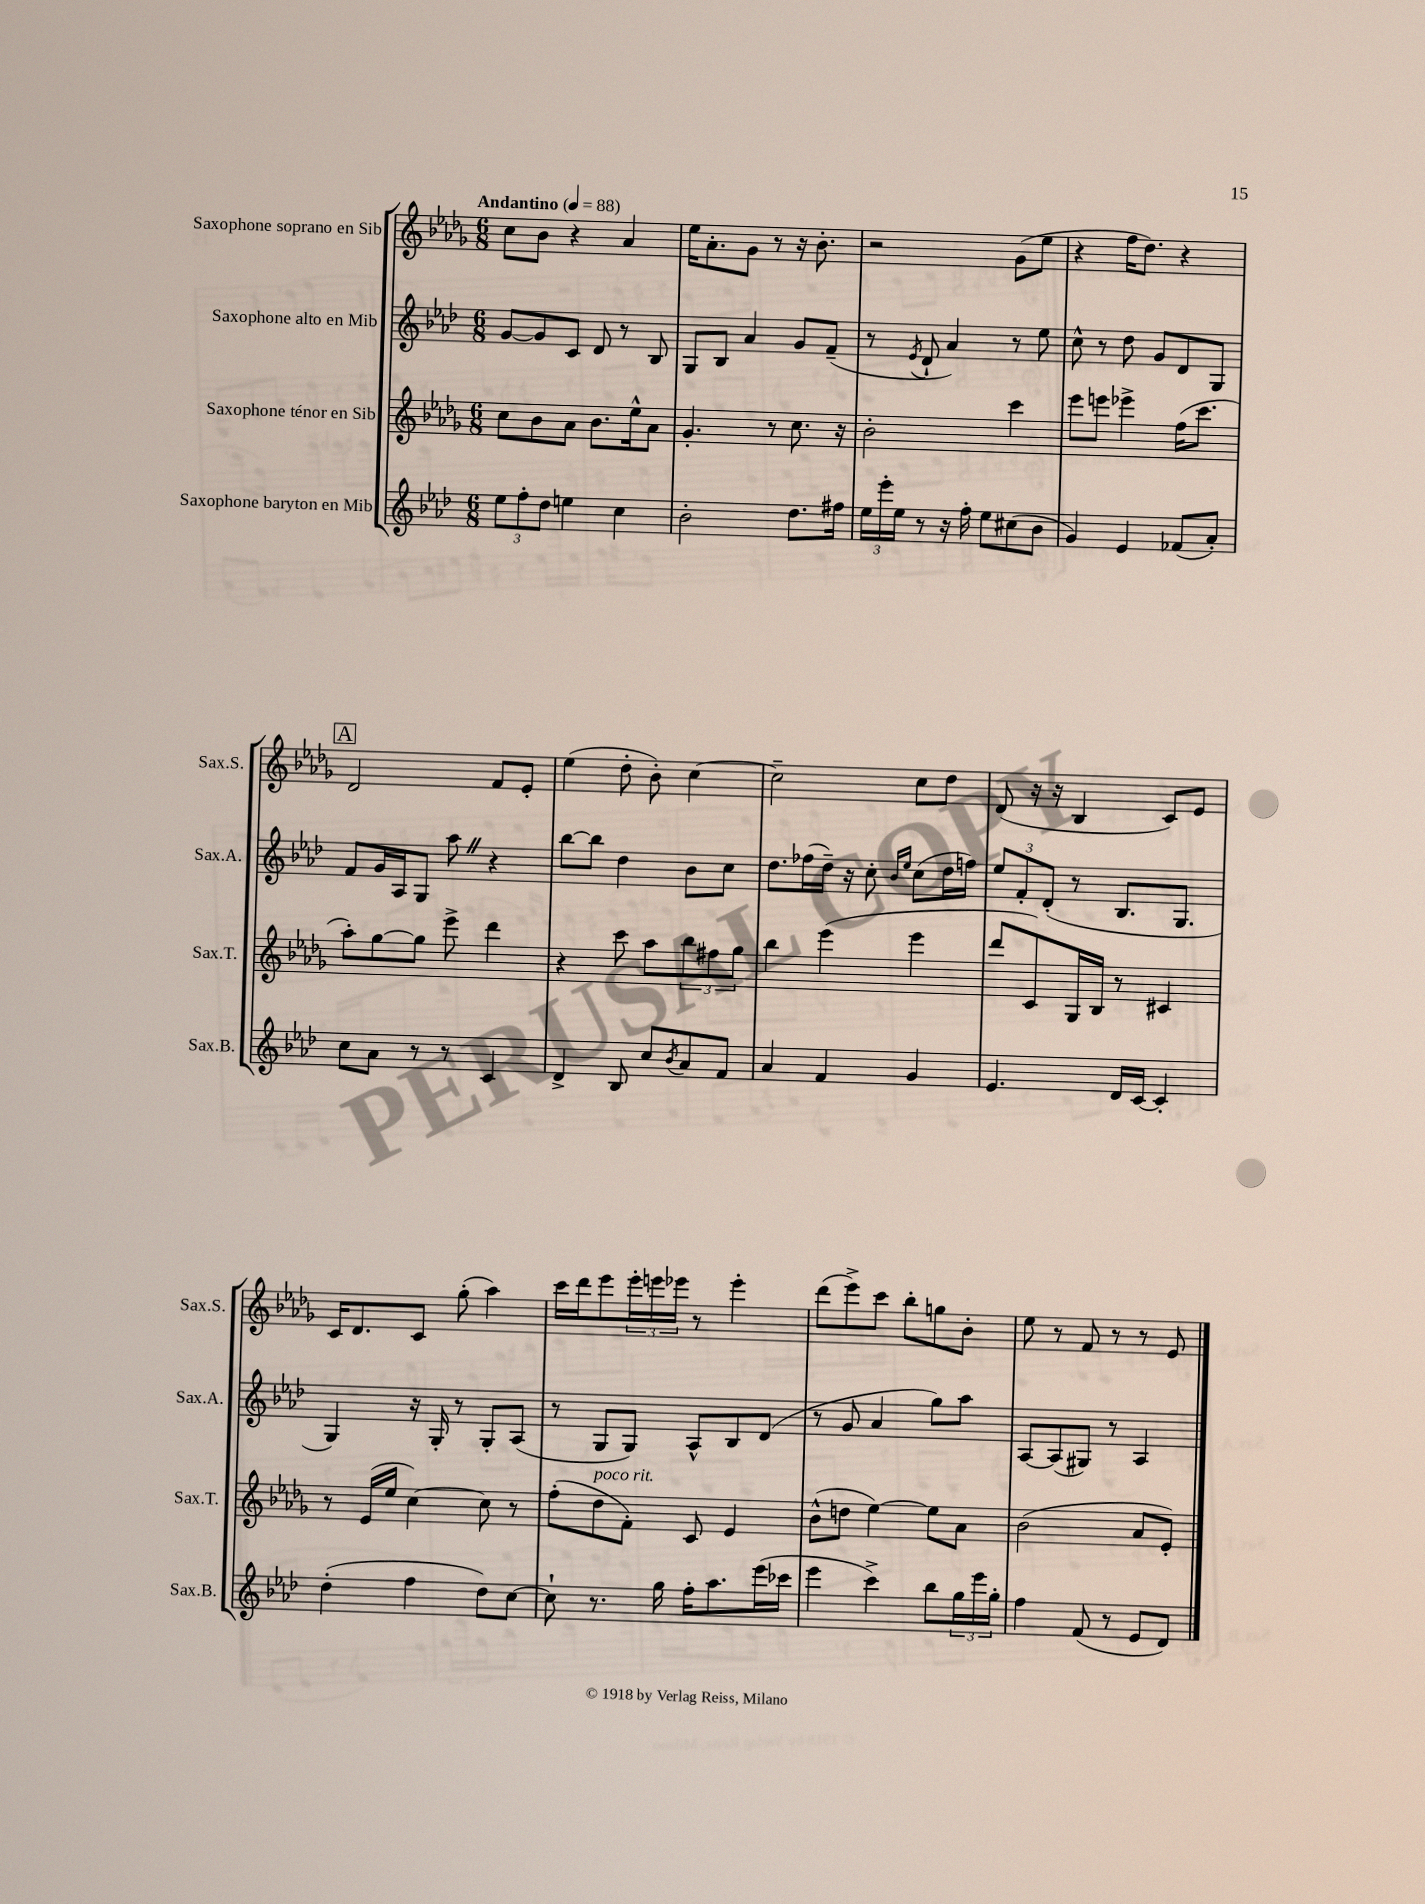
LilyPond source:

<<
\new StaffGroup <<
\new Staff = "s0" \with { instrumentName = "Saxophone soprano en Sib" shortInstrumentName = "Sax.S." } {
    \clef treble \key des \major \numericTimeSignature \time 6/8 \tempo "Andantino" 4 = 88
    c''8 bes'8 r4 aes'4 |
    ees''16 aes'8.-. ges'8 r8 r16 bes'8.-. |
    r2 ges'8( ees''8 |
    r4 f''16 des''8.) r4 |
    \mark \markup { \box "A" } des'2 f'8 ees'8-. |
    ees''4( des''8-. bes'8-.) c''4~ |
    c''2-- c''8 des''8 |
    des'8( r16 r16 bes4 c'8) ees'8 |
    c'16 des'8. c'8 ges''8-.( aes''4) |
    c'''16 des'''16 ees'''8 \tuplet 3/2 { ees'''16-. e'''16 ees'''16 } r8 ees'''4-. |
    des'''8( ees'''8->) c'''8 bes''8-. g''8 bes'8-. |
    ees''8 r8 f'8 r8 r8 ees'8 \bar "|." |
}
\new Staff = "s1" \with { instrumentName = "Saxophone alto en Mib" shortInstrumentName = "Sax.A." } {
    \clef treble \key aes \major \numericTimeSignature \time 6/8
    g'8~ g'8 c'8 des'8 r8 bes8 |
    g8 bes8 aes'4 g'8 f'8--( |
    r8 \acciaccatura { ees'8 } des'8-! aes'4) r8 ees''8 |
    c''8-^ r8 des''8 g'8 des'8 g8 |
    \mark \markup { \box "A" } f'8 g'16 aes16 g8 aes''8 \once \override BreathingSign.text = \markup { \musicglyph "scripts.caesura.straight" } \breathe r4 |
    bes''8~ bes''8 des''4 bes'8 c''8 |
    des''8. fes''16( des''16--) r16 c''8-. \grace { bes'16 ees''16 } c''8( des''16 f''16) |
    \tuplet 3/2 { ees''8 f'8-. des'8-.( } r8 bes8. g8. |
    g4) r16 g16-. r8 g8-. aes8( |
    r8 g8 g8) aes8-^ bes8 des'8( |
    r8 g'8 aes'4 g''8) aes''8 |
    aes8~ aes8( gis8) r8 aes4 \bar "|." |
}
\new Staff = "s2" \with { instrumentName = "Saxophone ténor en Sib" shortInstrumentName = "Sax.T." } {
    \clef treble \key des \major \numericTimeSignature \time 6/8
    c''8 bes'8 aes'8 bes'8. ees''16-^ aes'8 |
    ges'4.-. r8 c''8. r16 |
    bes'2-. c'''4 |
    ees'''8 e'''8 ees'''4-> f''16( c'''8. |
    \mark \markup { \box "A" } aes''8-.) ges''8~ ges''8 ees'''8-> des'''4 |
    r4 c'''8 aes''8 \tuplet 3/2 { bes''8 fis''8 ges''8 } |
    bes''4 ees'''4( ees'''4 |
    des'''8 c'8) ges16 bes16 r8 cis'4 |
    r8 ees'16( ees''16 c''4~) c''8 r8 |
    f''8-.( des''8^\markup { \italic "poco rit." } f'8-.) c'8 ees'4 |
    bes'8-^( d''8 ees''4~) ees''8 aes'8 |
    bes'2( aes'8 ees'8-.) \bar "|." |
}
\new Staff = "s3" \with { instrumentName = "Saxophone baryton en Mib" shortInstrumentName = "Sax.B." } {
    \clef treble \key aes \major \numericTimeSignature \time 6/8
    \tuplet 3/2 { ees''8 f''8-. des''8 } e''4 c''4 |
    bes'2-. des''8. fis''16 |
    \tuplet 3/2 { ees''16 ees'''16-. ees''16 } r8 r16 f''16-. ees''8 cis''8( bes'8 |
    g'4) ees'4 fes'8( aes'8-.) |
    \mark \markup { \box "A" } c''8 aes'8 r8 r8 c'4 |
    des'4-> bes8 c''8 \acciaccatura { bes'8 } aes'8 f'8 |
    aes'4 f'4 g'4 |
    ees'4. des'16 c'16~ c'4-. |
    des''4-.( f''4 des''8) c''8~ |
    c''8-! r8. g''16 f''16-. aes''8. ees'''16( ces'''16 |
    ees'''4 c'''4->) bes''8 \tuplet 3/2 { g''16 ees'''16 g''16-. } |
    f''4 f'8( r8 ees'8 des'8) \bar "|." |
}
>>
>>
\layout { \context { \Score \remove "Bar_number_engraver" } }
